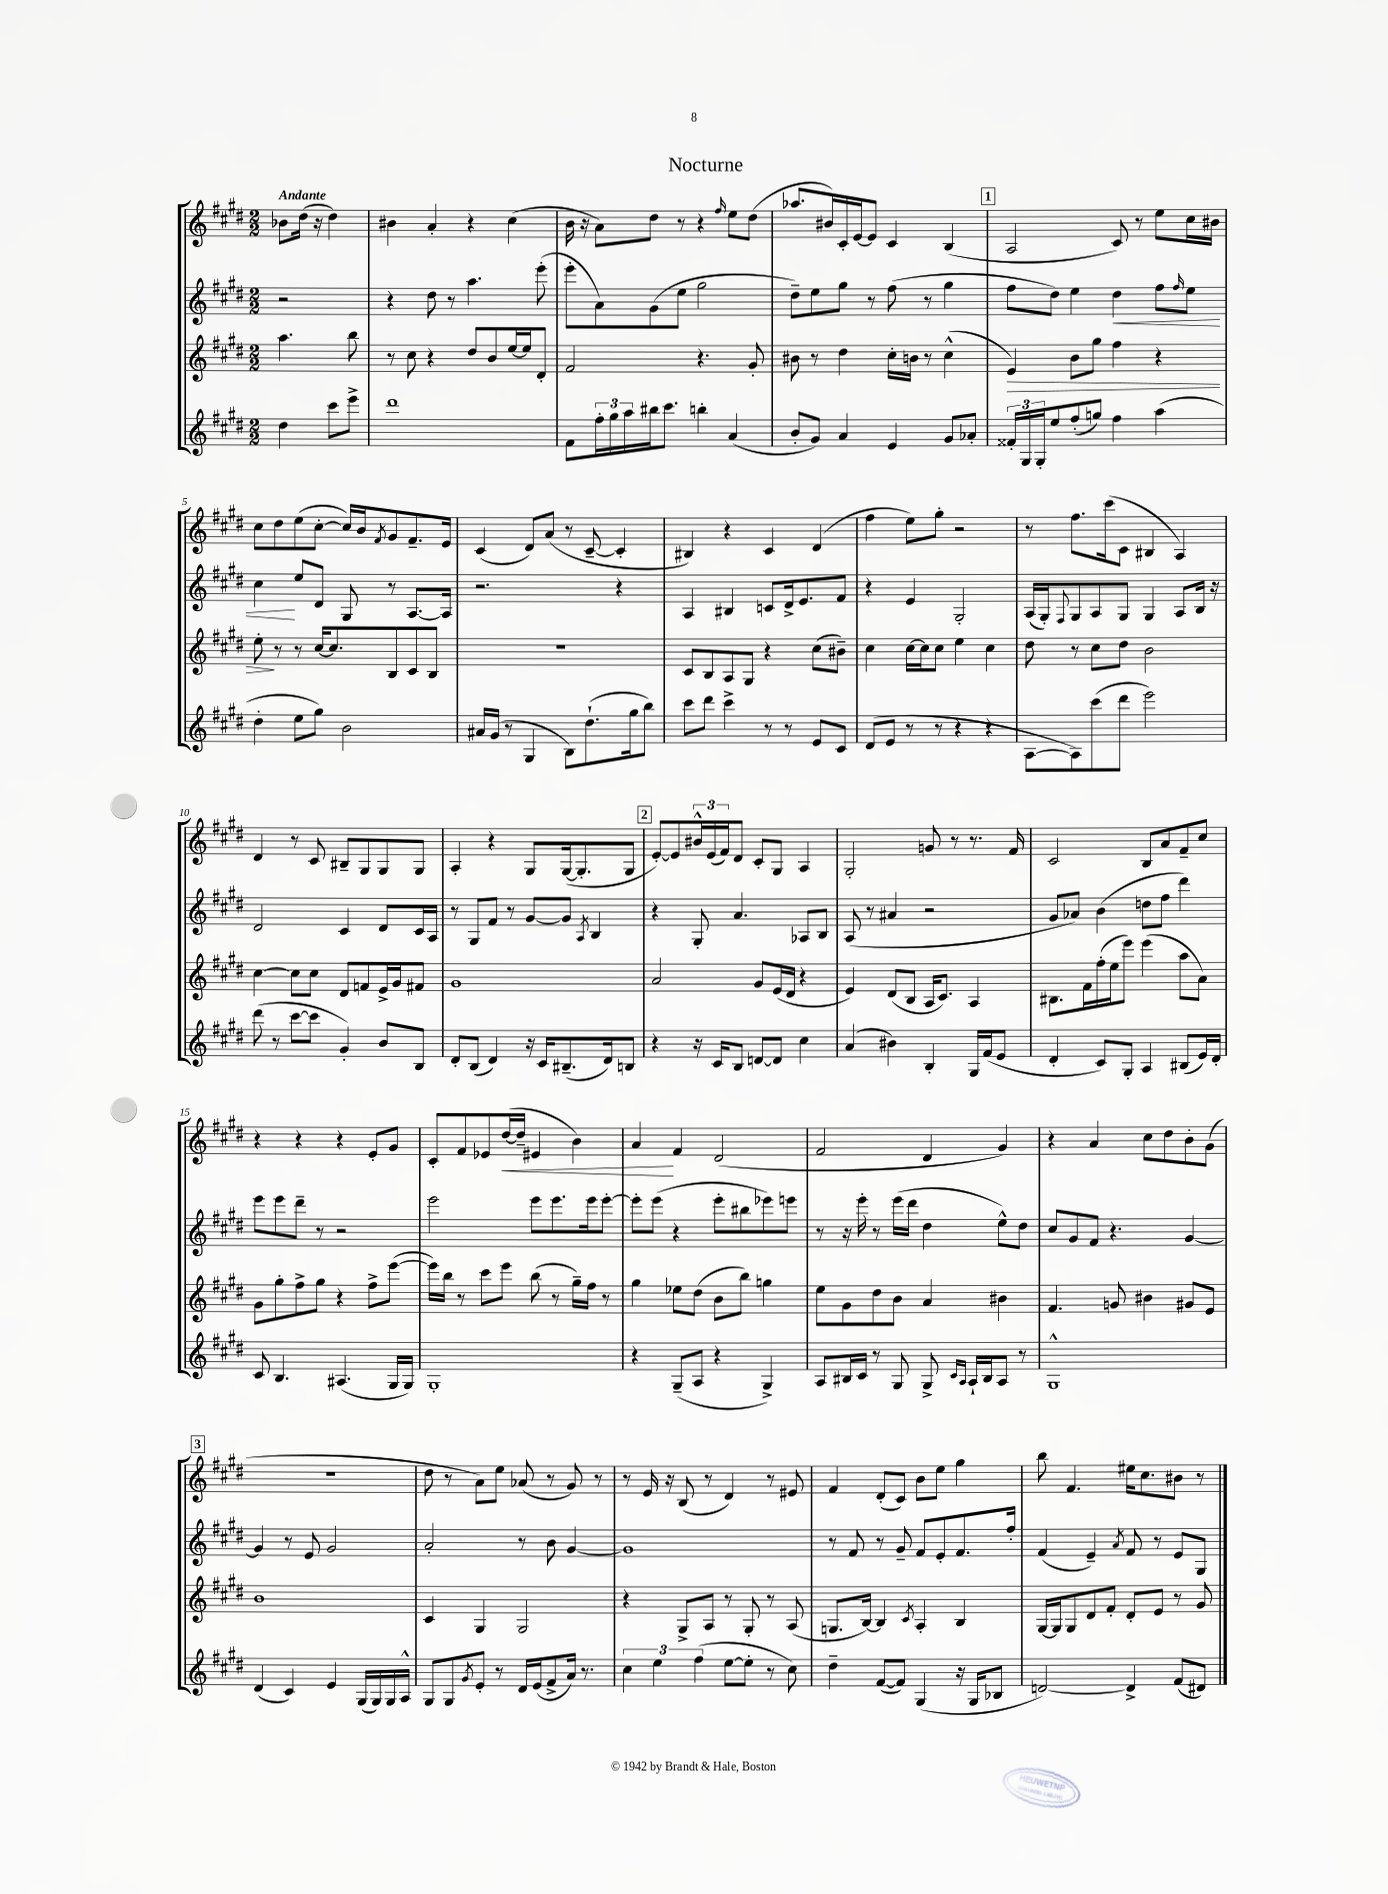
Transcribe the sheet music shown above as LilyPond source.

\header { title = "Nocturne" }
<<
\new StaffGroup <<
\new Staff = "s0" {
    \clef treble \key e \major \numericTimeSignature \time 2/2 \partial 2 \tempo "Andante"
    bes'8 dis''16( r16 dis''4) |
    bis'4 a'4-. r4 cis''4( |
    b'16 r16 a'8) dis''8 r8 r4 \grace { fis''16 } e''8 dis''8( |
    aes''8. bis'16) cis'16-. e'16~ e'8 cis'4 b4( |
    \mark \markup { \box "1" } a2 cis'8) r8 e''8 cis''16 bis'16 |
    cis''8 dis''8 e''8( cis''8~-. cis''16) b'16 \acciaccatura { fis'8 } gis'8 fis'8.-- e'16 |
    cis'4( dis'8) a'8( r8 cis'8~-- cis'4-. |
    bis4) r4 cis'4 dis'4( |
    fis''4 e''8) gis''8-. r2 |
    r8 fis''8. cis'''16( cis'8 bis4 a4) |
    dis'4 r8 cis'8 bis8-- gis8 gis8 gis8 |
    a4-. r4 gis8 gis16~( gis8.-. gis8 |
    \mark \markup { \box "2" } e'8~-.) e'8 \tuplet 3/2 { bis'16-^ e'16( fis'16) } dis'8 cis'8-. gis8 a4 |
    gis2-. g'8 r8 r8. fis'16 |
    cis'2 b8 a'8 fis'8-- cis''8 |
    r4 r4 r4 e'8-. gis'8 |
    cis'8-. fis'8 ees'8 dis''16~\<( dis''16-- eis'4 b'4) |
    a'4\! fis'4 dis'2( |
    fis'2 dis'4 gis'4) |
    r4 a'4 cis''8 dis''8 b'8-. gis'8( |
    \mark \markup { \box "3" } r1 |
    dis''8 r8 a'8) e''8 aes'8( r8 gis'8) r8 |
    r8 e'16 r16 b8( r8 dis'4) r8 eis'8 |
    fis'4 dis'8-.( cis'8) b'8 e''8 gis''4 |
    b''8 fis'4. eis''16 cis''8. bis'8 r8 \bar "|." |
}
\new Staff = "s1" {
    \clef treble \key e \major \numericTimeSignature \time 2/2 \partial 2
    r2 |
    r4 dis''8 r8 a''4. e'''8-.( |
    e'''8-. a'8) gis'8( e''8 gis''2 |
    dis''8--) e''8 gis''8 r8 fis''8( r8 gis''4 |
    \mark \markup { \box "1" } fis''8 dis''8) e''4 dis''4\< fis''8 \grace { fis''16 } e''8 |
    cis''4\! e''8 dis'8 gis8 r8 a8.~ a16 |
    r2. r4 |
    a4 bis4 c'8 dis'16-> e'8. fis'8 |
    r4 e'4 gis2-. |
    a16( gis16-.) \appoggiatura { fis8 } gis8 a8 gis8 gis4 a8 b16 r16 |
    dis'2 cis'4 dis'8 cis'16 a16 |
    r8 gis8 fis'8 r8 gis'8~ gis'8 \acciaccatura { a8 } b4 |
    \mark \markup { \box "2" } r4 gis8-. a'4. aes8 b8 |
    a8( r8 ais'4 r2 |
    gis'8 aes'8) b'4( d''8 fis''8 dis'''4) |
    e'''8 e'''8 dis'''8-- r8 r2 |
    e'''2 e'''8 e'''8. e'''16 e'''8~-. |
    e'''8-. e'''8( r4 e'''8-. bis''8 ees'''8) e'''8 |
    r8 r16 e'''16-. r8 e'''16( dis'''16 dis''4 e''8-^) dis''8 |
    cis''8 gis'8 fis'8 r4. gis'4~ |
    \mark \markup { \box "3" } gis'4 r8 e'8 gis'2 |
    a'2-. r8 b'8 gis'4~ |
    gis'1 |
    r8 fis'8 r8 gis'8-- fis'8 e'8-. fis'8. fis''16-. |
    fis'4( e'4--) \acciaccatura { a'8 } fis'8 r8 e'8 gis8 \bar "|." |
}
\new Staff = "s2" {
    \clef treble \key e \major \numericTimeSignature \time 2/2 \partial 2
    a''4. b''8 |
    r8 cis''8 r4 dis''8 b'8 e''16~ e''16 dis'8-. |
    fis'2 r4. gis'8-. |
    bis'8 r8 dis''4 cis''16-. b'16 r8 cis''4-^( |
    \mark \markup { \box "1" } e'4\>) b'8 gis''8 fis''4 r4 |
    e''8-.\! r8 r8 cis''16~ cis''8. b8 cis'8 b8 |
    r1 |
    cis'8 b8 a8 gis8 r4 cis''8( bis'8--) |
    cis''4 cis''16~ cis''16 cis''8 e''4 cis''4 |
    dis''8 r8 cis''8 dis''8 b'2 |
    cis''4~ cis''8 cis''8 dis'8 f'8 e'16-> gis'16 fis'8 |
    gis'1 |
    \mark \markup { \box "2" } a'2 gis'8 e'16( dis'16 r4 |
    e'4) dis'8( b8 a16 cis'8.) a4 |
    bis8. fis'16 fis''16-.( e''16 e'''8) e'''4( a''8 a'8) |
    gis'8 gis''8-. fis''8-> gis''8 r4 fis''8-> e'''8~( |
    e'''16) b''16 r8 cis'''8 e'''8 b''8( r8 gis''16--) fis''16 r8 |
    gis''4 ees''8 dis''8( b'8 b''8) g''4 |
    e''8 gis'8 dis''8 b'8 a'4 bis'4 |
    fis'4. g'8 bis'4 gis'8 e'8 |
    \mark \markup { \box "3" } b'1 |
    cis'4 gis4 gis2 |
    r4 gis8-> a8 r8 gis8-. r8 a8( |
    g8. b16~) b4 \acciaccatura { cis'8 } a4-. b4 |
    gis16~ gis16 gis8 dis'8 fis'8-. dis'8-. e'8 r8 gis'8 \bar "|." |
}
\new Staff = "s3" {
    \clef treble \key e \major \numericTimeSignature \time 2/2 \partial 2
    dis''4 cis'''8 e'''8-> |
    dis'''1 |
    fis'8 \tuplet 3/2 { fis''16-. gis''16 a''16 } bis''16 cis'''8. b''4-. a'4( |
    b'8-. gis'8) a'4 e'4 gis'8 aes'8-. |
    \mark \markup { \box "1" } \tuplet 3/2 { fisis'16-. gis16 gis16-. } e''8 fis''8-.( g''8) fis''4 a''4( |
    dis''4-. e''8 gis''8) b'2 |
    ais'16 gis'16( r8 gis4 b8) dis''8.-!( gis''16 b''8) |
    cis'''8 dis'''8 cis'''4-> r8 r8 e'8 cis'8 |
    dis'8( e'8 r8 r8 r4 r4 |
    a8~ a8) cis'''8( dis'''8 e'''2) |
    dis'''8( r8 cis'''8~ cis'''8 gis'4-.) b'8 b8 |
    dis'8-. b8( dis'4) r16 cis'16 bis8.--( dis'16) b8 |
    \mark \markup { \box "2" } r4 r16 cis'16 b8 d'8~ d'8 cis''4 |
    a'4( bis'4) b4-. gis16 fis'16( e'8 |
    dis'4-. cis'8) gis8-. a4 bis8( e'16) dis'16-. |
    cis'8 b4. ais4.( gis16 gis16) |
    gis1-. |
    r4 gis8--( a8 r4 gis4->) |
    a8 bis16 cis'16 r8 gis8 gis8-> \grace { cis'16 a16 } a16-! bis16 a8 r8 |
    gis1-^ |
    \mark \markup { \box "3" } dis'4( cis'4) e'4 gis16( gis16) gis16 a16-^ |
    gis8 gis8 \acciaccatura { gis'8 } e'8-. r8 dis'16 e'16( fis'8-> a'16) r8. |
    \tuplet 3/2 { cis''4 e''4 fis''4( } e''8~ e''8-. r8 cis''8) |
    dis''4-- fis'8~( fis'8) gis4( r16 gis16 bes8 |
    d'2~) d'4-> fis'8( dis'8) \bar "|." |
}
>>
>>
